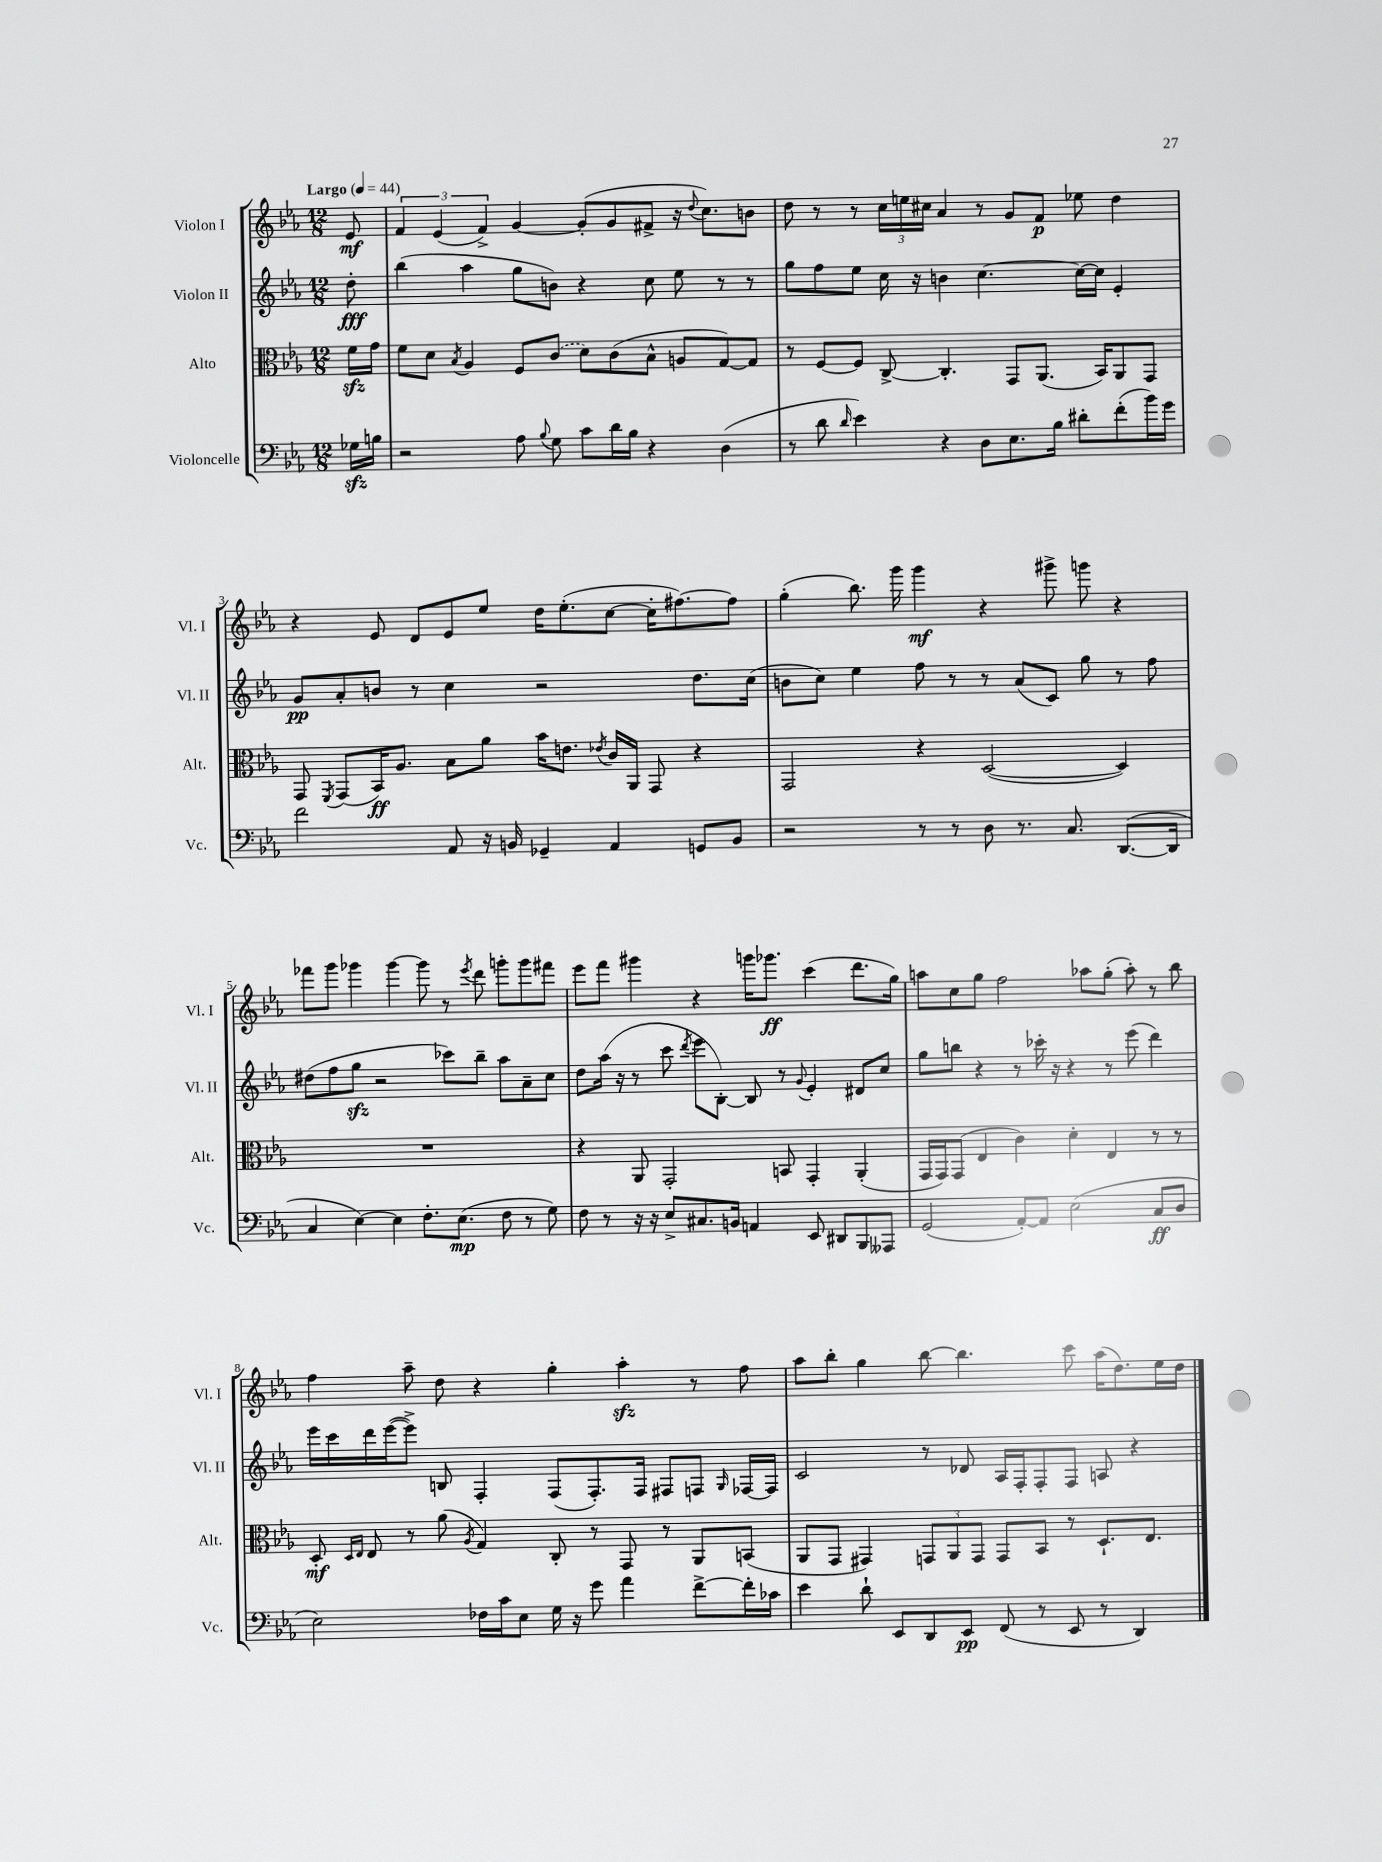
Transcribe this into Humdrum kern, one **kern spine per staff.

**kern	**kern	**kern	**kern
*staff4	*staff3	*staff2	*staff1
*clefF4	*clefC3	*clefG2	*clefG2
*k[b-e-a-]	*k[b-e-a-]	*k[b-e-a-]	*k[b-e-a-]
*M12/8	*M12/8	*M12/8	*M12/8
*MM44	*MM44	*MM44	*MM44
16G-	16f	8dd'	8e-
16B	16g	.	.
=	=	=	=
2r	8f	(4bb-	6f
.	8d	.	.
.	.	.	(6e-
.	8qB-	.	.
.	4A-	4aa-	.
.	.	.	6f^)
8A-	8F	8gg	[4g
8qqB-	.	.	.
8G	(8c	8b)	.
8c	8d)	4r	(8g']
16d	(8c	.	8g
16B-	.	.	.
4r	8B-^^	8cc	8f#^
.	8A	8ee-	16r
.	.	.	8qqdd
.	.	.	8.cc)
(4D	[8G)	8r	.
.	8G]	8r	8b
=	=	=	=
8r	8r	8gg	8dd
8d	[8F	8ff	8r
16qqd	.	.	.
4e-)	8F]	8ee-	8r
.	[8C^	16cc	24cc
.	.	.	24ee
.	.	16r	.
.	.	.	24cc#
4r	4.C']	4b	4a-
8D	.	[4.cc	8r
8.E-	8GG	.	8g
.	(8.AA-	.	8f
16B-	.	.	.
8d#'	.	16cc_	8ee-
.	16BB-)	16cc]	.
(8f'	8AA-	4e-'	4dd
16b-)	8GG	.	.
16g	.	.	.
=	=	=	=
2f	8GG	8g	4r
.	8qFF	.	.
.	(8GG	8a-'	.
.	16BB-)	8b	8e-
.	8.A-	.	.
.	.	8r	8d
8AA-	8B-	4cc	8e-
16r	8a-	.	8ee-
16BB	.	.	.
4GG-~	16b-	2r	16dd
.	8.e	.	(8.ee-'
.	8qe-	.	.
4AA-	16c	.	[8cc
.	16AA-	.	.
.	8GG	.	16cc']
.	.	.	[8.ff#)
8GG	4r	8.dd	.
8BB	.	.	8ff#]
.	.	(16cc	.
=	=	=	=
2r	2GG	8b	(4gg'
.	.	8cc)	.
.	.	4ee-	8.bb-)
.	.	.	16ggg
8r	4r	8ff	4ggg
8r	.	8r	.
8D	([2D	8r	4r
8.r	.	(8a-	.
.	.	8c)	8ggg#^
8.C	.	.	.
.	.	8gg	8ggg
([8.DD	4D])	8r	4r
.	.	8ff	.
16DD]	.	.	.
=	=	=	=
4C	1.r	(8dd#	8fff-
.	.	8ff	8ggg
[4E-)	.	8gg	4ggg-
.	.	2r	.
4E-]	.	.	[4ggg-
8.F'	.	.	8ggg-]
.	.	8ccc-)	8r
(8.E-	.	.	.
.	.	.	8qeee-
.	.	8bb-~	8ddd
8F	.	8aa-	8ggg'
8r	.	8a-~	8ggg
8G)	.	8cc	8fff#
=	=	=	=
8F	4r	8dd	8eee-
8r	.	(16aa-	8fff
.	.	16r	.
16r	8AA-	8r	4ggg#
16r	.	.	.
8E-^	2GG'	8ccc	.
.	.	8qddd	.
8.C#	.	8eee-	4r
.	.	[8B-')	.
16BB	.	.	.
4AA	.	8B-]	16ggg
.	.	.	8.ggg-
.	8BB	8r	.
.	.	8qqg	.
8EE-	4GG'	4e-'	(4ccc
8DD#	.	.	.
8BBB-	(4AA-'	8d#	8.ddd
8AAA--	.	8cc	.
.	.	.	16gg)
=	=	=	=
(2GG	16GG	8gg	8aa
.	16GG)	.	.
.	(8GG	8bb	8cc
.	4E-	4r	8gg
.	.	.	2ff
[8AA-')	4c)	8r	.
8AA-]	.	16ccc-'	.
.	.	16r	.
(2E-	4d'	4r	.
.	.	.	8aa-
.	4E-	8r	(8gg'
.	.	(8eee-	8aa-')
8C	8r	4ddd)	8r
8D	8r	.	8bb-
=	=	=	=
2E-)	8D'	16eee-	4ff
.	.	16ccc	.
.	16qqD	.	.
.	16qqE-	.	.
.	8E-	16ddd	.
.	.	([16eee-	.
.	8r	8eee-^])	8aa-~
.	(8a-	8B	8dd
.	8qA-	.	.
16F-	4G)	4F'	4r
16c	.	.	.
8E-	.	.	.
16G	8C'	(8F	4gg'
16r	.	.	.
8g	8r	8.F')	.
4a-	8GG	.	4aa-'
.	.	16F	.
.	8r	8F#	.
[8f^	8AA-	8F	8r
.	.	16qqG	.
16f']	(8BB	[16F-	8ff
16c-	.	16F-]	.
=	=	=	=
4e-	8AA-	2c	8aa-
.	8GG	.	8bb-'
8d`	4GG#)	.	4gg
8EE-	.	.	.
8DD	12GG	8r	[8bb-
.	12AA-	.	.
8EE-	.	8d-	4.bb-]
.	12GG	.	.
(8FF	8GG	16A-	.
.	.	16F'	.
8r	8BB-	8F'	.
8EE-	8r	8F	8ccc
8r	8.D`	8A	(16aa-
.	.	.	8.dd)
4DD)	.	4r	.
.	8.E-	.	.
.	.	.	16ee-
.	.	.	16dd
==	==	==	==
*-	*-	*-	*-
